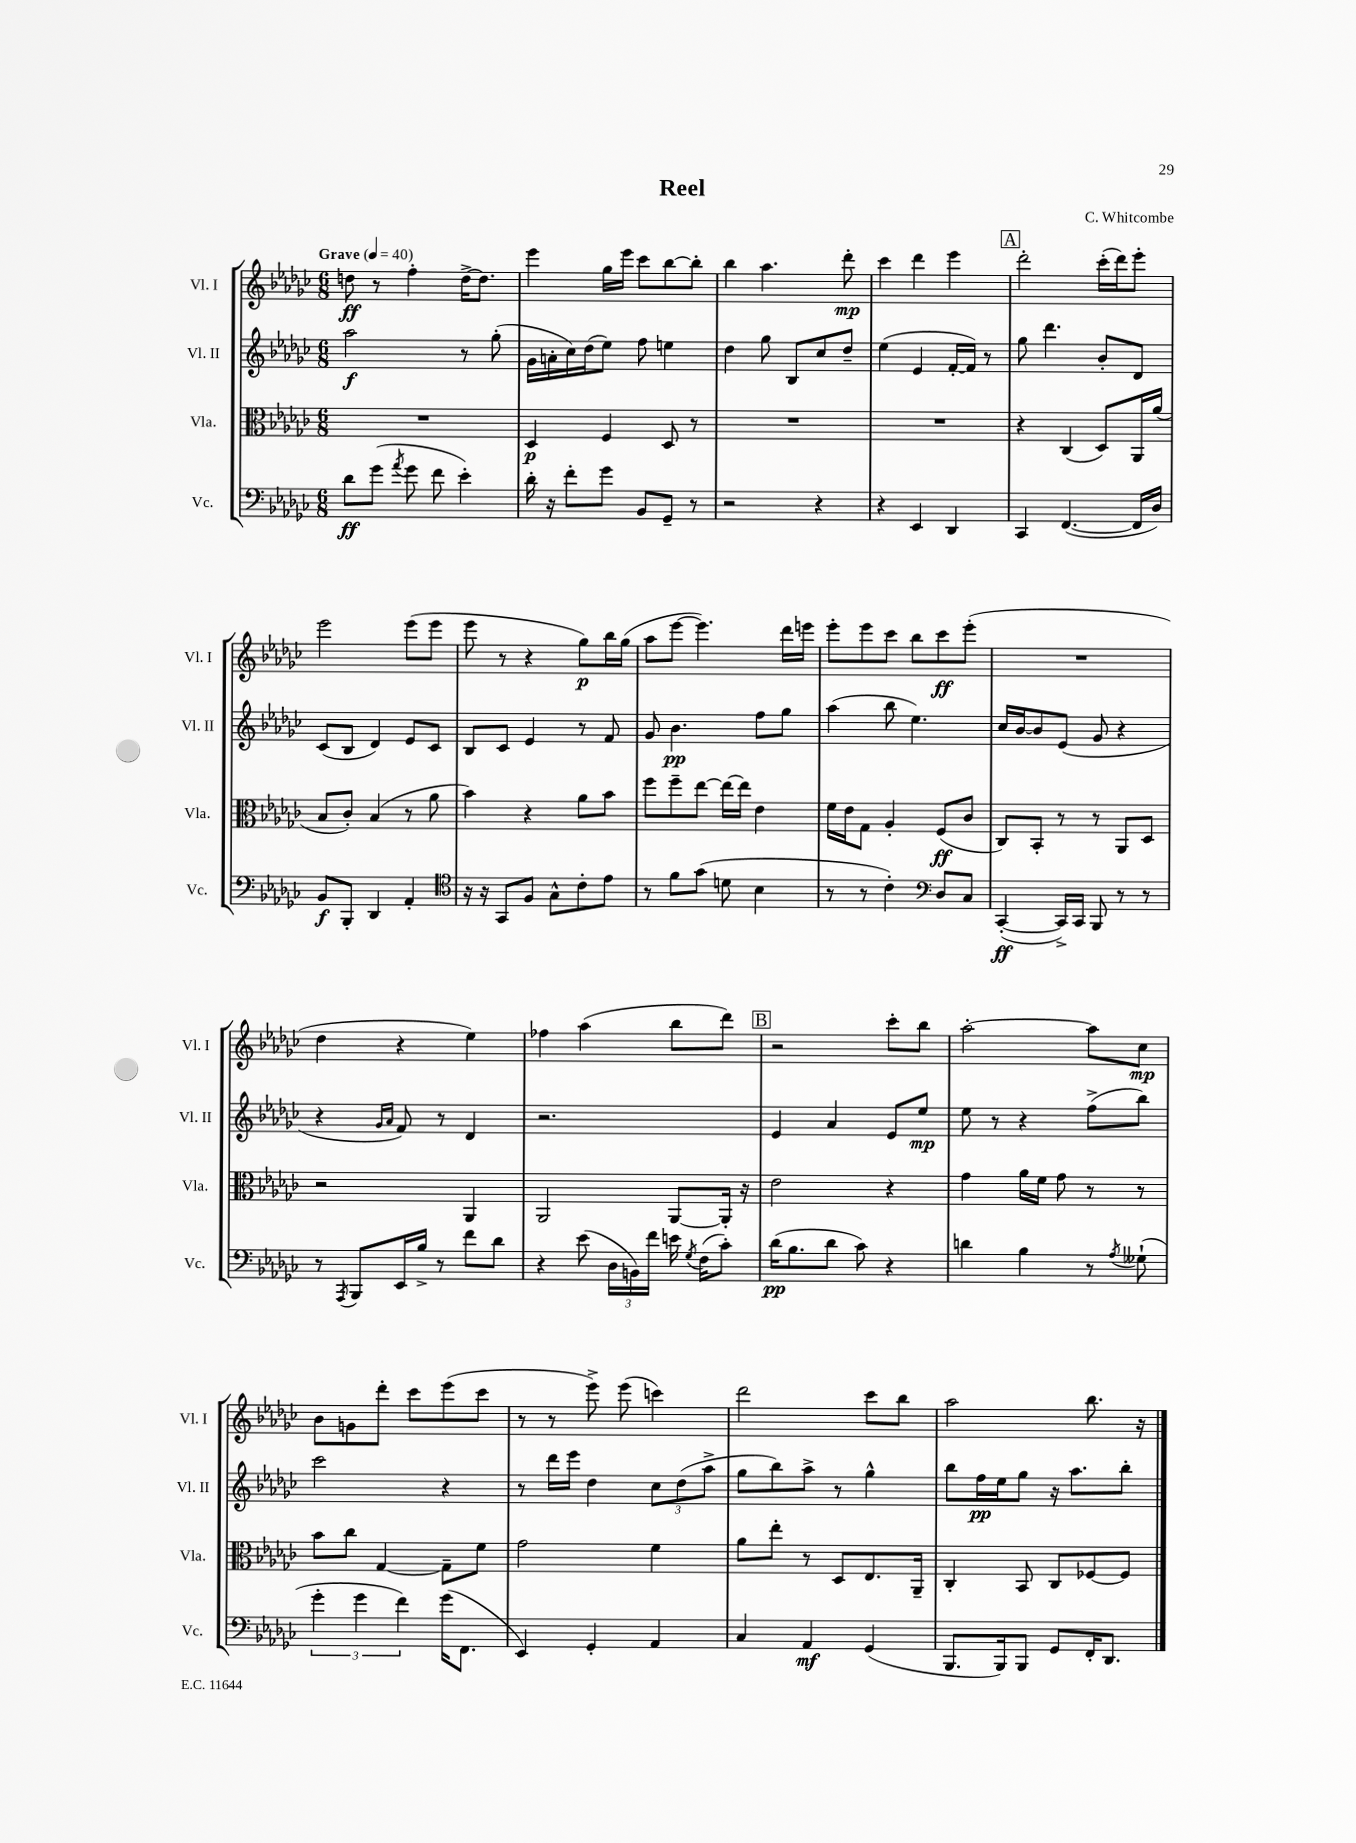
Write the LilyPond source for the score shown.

\header { title = "Reel" composer = "C. Whitcombe" }
<<
\new StaffGroup <<
\new Staff = "s0" \with { instrumentName = "Vl. I" shortInstrumentName = "Vl. I" } {
    \clef treble \key ges \major \numericTimeSignature \time 6/8 \tempo "Grave" 4 = 40
    \autoBeamOff d''8\ff r8 f''4-. d''16[~-> d''8.] |
    ees'''4 ges''16[ ees'''16] ces'''8[ bes''8~ bes''8]-. |
    bes''4 aes''4. des'''8-.\mp |
    ces'''4 des'''4 ees'''4 |
    \mark \markup { \box "A" } des'''2-. ces'''16[-.( des'''16) ees'''8]-. |
    ees'''2 ees'''8[( ees'''8] |
    ees'''8 r8 r4 ges''8[\p) bes''16 ges''16]( |
    aes''8[ ees'''8]~ ees'''4.) des'''16[ e'''16] |
    ees'''8[-. ees'''8 ces'''8] bes''8[ ces'''8\ff ees'''8]-.( |
    R2. |
    des''4 r4 ees''4) |
    fes''4 aes''4( bes''8[ des'''8]) |
    \mark \markup { \box "B" } r2 ces'''8[-. bes''8] |
    aes''2~-. aes''8[ ces''8]\mp |
    bes'8[ g'8 des'''8]-. ces'''8[ ees'''8( ces'''8] |
    r8 r8 ees'''8->) ees'''8( c'''4) |
    des'''2 ces'''8[ bes''8] |
    aes''2 bes''8. r16 \bar "|." |
}
\new Staff = "s1" \with { instrumentName = "Vl. II" shortInstrumentName = "Vl. II" } {
    \clef treble \key ges \major \numericTimeSignature \time 6/8
    \autoBeamOff aes''2\f r8 ges''8-.( |
    ges'16[ a'16-. ces''16) des''16( ees''8]) f''8 e''4 |
    des''4 ges''8 bes8[ ces''8 des''8]-- |
    ees''4( ees'4 f'16[~-. f'16]) r8 |
    \mark \markup { \box "A" } ges''8 des'''4. bes'8[-. des'8] |
    ces'8[( bes8] des'4) ees'8[ ces'8] |
    bes8[ ces'8] ees'4 r8 f'8 |
    ges'8 bes'4.\pp f''8[ ges''8] |
    aes''4( bes''8 ees''4.) |
    ces''16[ bes'16~ bes'8 ees'8]( ges'8 r4 |
    r4 \grace { ges'16[ aes'16] } f'8) r8 des'4 |
    r2. |
    \mark \markup { \box "B" } ees'4 aes'4 ees'8[ ees''8]\mp |
    ees''8 r8 r4 f''8[->( bes''8]) |
    ces'''2 r4 |
    r8 des'''16[ ees'''16] des''4 \tuplet 3/2 { ces''8[ des''8( aes''8]-> } |
    ges''8[ bes''8) aes''8]-> r8 ges''4-^ |
    bes''8[ f''16\pp ees''16 ges''8] r16 aes''8.[ bes''8]-. \bar "|." |
}
\new Staff = "s2" \with { instrumentName = "Vla." shortInstrumentName = "Vla." } {
    \clef alto \key ges \major \numericTimeSignature \time 6/8
    \autoBeamOff R2. |
    des4\p f4 des8 r8 |
    R2. |
    R2. |
    \mark \markup { \box "A" } r4 ces4( des8[) aes,16 aes'16]( |
    bes8[ ces'8]-.) bes4( r8 aes'8 |
    bes'4) r4 aes'8[ bes'8] |
    f''8[ f''8-- ees''8]~ ees''16[~ ees''16] ees'4 |
    f'16[ ees'16 ges8] aes4-. f8[\ff( ces'8] |
    ces8[) bes,8]-. r8 r8 aes,8[ des8] |
    r2 aes,4 |
    aes,2 aes,8[~ aes,16]-. r16 |
    \mark \markup { \box "B" } ees'2 r4 |
    ges'4 aes'16[ f'16] ges'8 r8 r8 |
    bes'8[ ces''8] ges4~ ges8[-- f'8] |
    ges'2 f'4 |
    aes'8[ ees''8]-. r8 des8[ ees8. aes,16]-- |
    ces4-. bes,8 ces8[ fes8~ fes8] \bar "|." |
}
\new Staff = "s3" \with { instrumentName = "Vc." shortInstrumentName = "Vc." } {
    \clef bass \key ges \major \numericTimeSignature \time 6/8
    \autoBeamOff des'8[\ff ges'8]( \acciaccatura { aes'8 } ges'8 f'8 ees'4-.) |
    des'16-. r16 f'8[-. ges'8] bes,8[ ges,8]-- r8 |
    r2 r4 |
    r4 ees,4 des,4 |
    \mark \markup { \box "A" } ces,4 f,4.~( f,16[ des16]) |
    bes,8[\f bes,,8]-. des,4 aes,4-. |
    \clef tenor r16 r16 ges,8[ f8] ges8[-^ ces'8-. ees'8] |
    r8 f'8[ ges'8]( d'8 bes4 |
    r8 r8 ces'4-.) \clef bass des8[ ces8] |
    ces,4~-.\ff( ces,16[->) ces,16] bes,,8 r8 r8 |
    r8 \acciaccatura { aes,,8 } bes,,8[ ees,16 bes16]-> r8 f'8[ des'8] |
    r4 ees'8( \tuplet 3/2 { des16[ b,16) f'16] } e'16 \acciaccatura { ges8 } f16[( ces'8]-.) |
    \mark \markup { \box "B" } des'16[\pp( bes8. des'8] ces'8) r4 |
    d'4 bes4 r8 \acciaccatura { aes8 } geses8-!( |
    \tuplet 3/2 { ges'4-. ges'4 f'4) } ges'16[( f,8.] |
    ees,4) ges,4-. aes,4 |
    ces4 aes,4\mf ges,4( |
    bes,,8.[ bes,,16) bes,,8] ges,8[ f,16-. des,8.] \bar "|." |
}
>>
>>
\layout { \context { \Score \remove "Bar_number_engraver" } }
